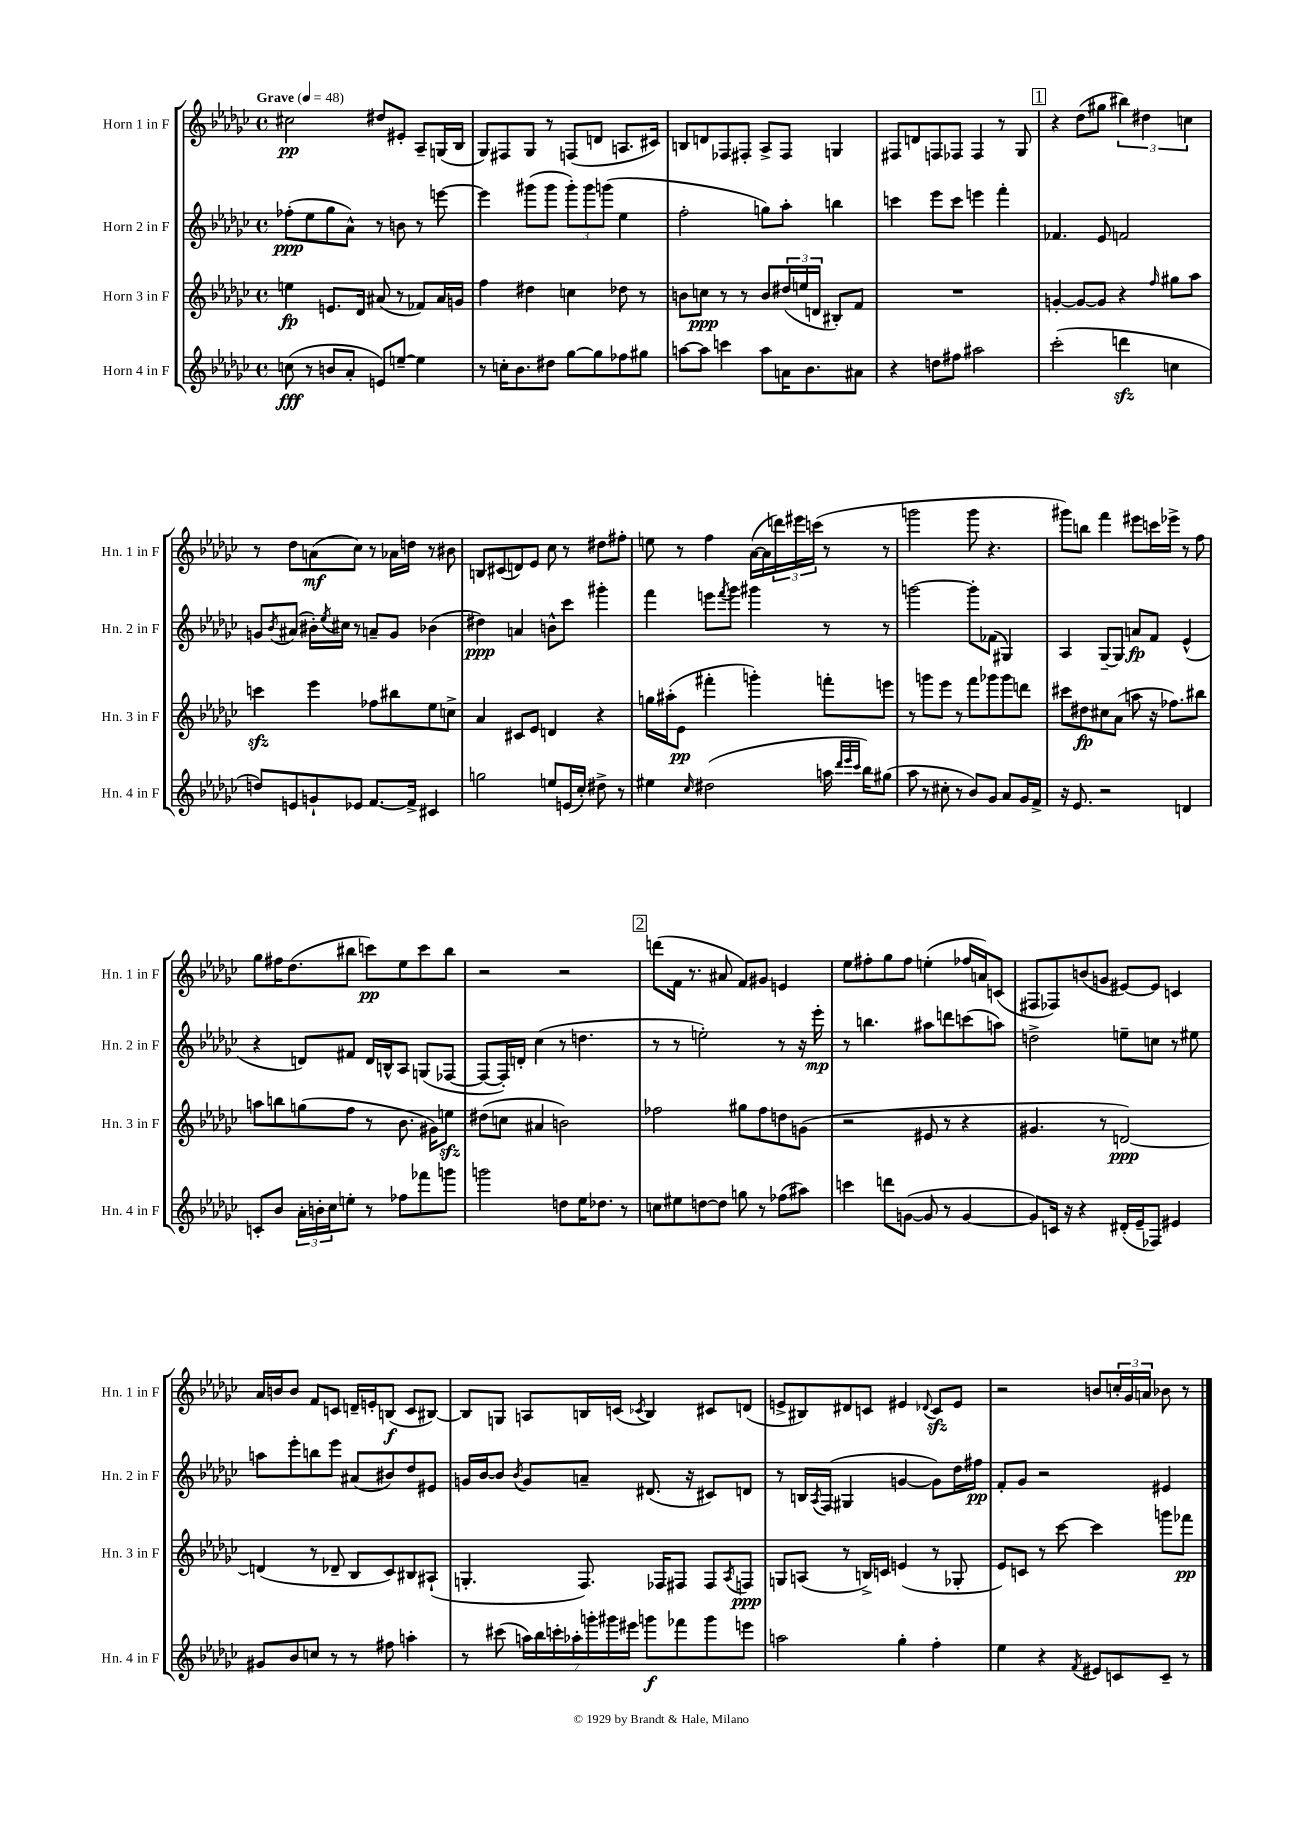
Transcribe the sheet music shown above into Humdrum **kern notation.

**kern	**dynam	**kern	**dynam	**kern	**dynam	**kern	**dynam
*part4	*part4	*part3	*part3	*part2	*part2	*part1	*part1
*staff4	*staff4	*staff3	*staff3	*staff2	*staff2	*staff1	*staff1
*I"Horn 4 in F	*	*I"Horn 3 in F	*	*I"Horn 2 in F	*	*I"Horn 1 in F	*
*I'Hn. 4 in F	*	*I'Hn. 3 in F	*	*I'Hn. 2 in F	*	*I'Hn. 1 in F	*
*clefG2	*	*clefG2	*	*clefG2	*	*clefG2	*
*k[b-e-a-d-g-c-]	*	*k[b-e-a-d-g-c-]	*	*k[b-e-a-d-g-c-]	*	*k[b-e-a-d-g-c-]	*
*M4/4	*	*M4/4	*	*M4/4	*	*M4/4	*
*met(c)	*	*met(c)	*	*met(c)	*	*met(c)	*
*MM48	*	*MM48	*	*MM48	*	*MM48	*
=1	=1	=1	=1	=1	=1	=1	=1
!	!	!	!	!	!	!LO:TX:a:B:t=Grave	!
(8ccn\	fff	4een\	fp	(8ff-X'\L	ppp	2cc#X\	pp
8r	.	.	.	8ee-\	.	.	.
8bn/L	.	8.en/L	.	8gg-\	.	.	.
8a-'/J	.	.	.	8a-^^\J)	.	.	.
.	.	16d-/Jk	.	.	.	.	.
8en/L)	.	(8a#X/	.	8r	.	8dd#X/L	.
[8een~/J	.	8r	.	8bn\	.	8e#X'/J	.
4ee\]	.	8f-X/L)	.	8r	.	8A-~/L	.
.	.	16a#/L	.	[8eeen\	.	(16Gn/L	.
.	.	16gn/JJ	.	.	.	16B-/JJ	.
=2	=2	=2	=2	=2	=2	=2	=2
8r	.	4ff\	.	4eee\]	.	8G-/L)	.
16ccn'\KL	.	.	.	.	.	8F#X/	.
8.b-\	.	.	.	.	.	.	.
.	.	4dd#X\	.	(8ggg#X\L	.	8G-/J	.
8dd#X\J	.	.	.	8ggg#\J	.	8r	.
[8gg-\L	.	4ccn\	.	12ggg#'\L)	.	(8Fn/L	.
.	.	.	.	12ggg#\	.	.	.
8gg-\]	.	.	.	.	.	8dn/J	.
.	.	.	.	(12gggn\J	.	.	.
8ff-X\	.	8dd-X\	.	4ee-\	.	8.An/L	.
8gg#X\J	.	8r	.	.	.	.	.
.	.	.	.	.	.	16c#X/Jk)	.
=3	=3	=3	=3	=3	=3	=3	=3
[8aan\L	.	8bn\L	.	2ff'\	.	8Bn/L	.
8aa\J]	.	8ccn\J	ppp	.	.	8dn/	.
4cccn\	.	8r	.	.	.	8F-X/	.
.	.	8r	.	.	.	8F#X'/J	.
8aa\L	.	8b/L	.	8ggn\L)	.	8A-^/L	.
16an\K	.	(24dd#X/L	.	8aa-'\J	.	8F#/J	.
.	.	24een/	.	.	.	.	.
8.b-\	.	.	.	.	.	.	.
.	.	24dn/JJ	.	.	.	.	.
.	.	8B#X'/L)	.	4bbn\	.	4Gn/	.
8a#X\J	.	8f/J	.	.	.	.	.
=4	=4	=4	=4	=4	=4	=4	=4
4r	.	1r	.	4cccn\	.	8F#X/L	.
.	.	.	.	.	.	8dn/	.
8ddn\L	.	.	.	8eee-\L	.	8Fn/	.
8ff#X\J	.	.	.	8ccc\J	.	8F-X/J	.
2aa#X\	.	.	.	4eeen\	.	4F-/	.
.	.	.	.	4fff'\	.	8r	.
.	.	.	.	.	.	8G-/	.
!!LO:REH:place=s1:t=1
=5	=5	=5	=5	=5	=5	=5	=5
(2ccc-'\	.	[4gn'/	.	4.f-X/	.	4r	.
.	.	8g/L_	.	.	.	(8dd-\L	.
.	.	8g/J]	.	8e-/	.	8gg#X\J	.
4dddnzz\	.	4r	.	2fn/	.	6bb#X\)	.
.	.	.	.	.	.	6dd#X\	.
.	.	16qqff/	.	.	.	.	.
4ccn\	.	8gg#X\L	.	.	.	.	.
.	.	.	.	.	.	6ccn\	.
.	.	8aa-\J	.	.	.	.	.
!!LO:LB:g=z
=6	=6	=6	=6	=6	=6	=6	=6
8ddn/L)	.	4cccnzz\	.	8gn/L	.	8r	.
.	.	.	.	8qb-/	.	.	.
8en/	.	.	.	(8a#X/J	.	8dd-\L	.
8gn`/	.	4eee-\	.	16b#X'\LL)	.	(8an\	mf
.	.	.	.	8qee-/	.	.	.
.	.	.	.	16cc#X\JJ	.	.	.
8e-X/J	.	.	.	8r	.	8cc-\J)	.
[8.f/L	.	8ff-X\L	.	8an~/L	.	8r	.
.	.	8bb#X\	.	8g/J	.	16a-X\LL	.
16f^/Jk]	.	.	.	.	.	16ddn\JJ	.
4c#X/	.	8ee-\	.	(4b-X\	.	8r	.
.	.	8ccn^\J	.	.	.	8b#X\	.
=7	=7	=7	=7	=7	=7	=7	=7
2ggn\	.	4a-/	.	4dd#X\)	ppp	8Bn/L	.
.	.	.	.	.	.	(8c#X/	.
.	.	8c#X/L	.	4an/	.	8dn/)	.
.	.	8e-/J	.	.	.	8e-/J	.
8een/L	.	4dn/	.	8bn^^\L	.	8cc-\	.
(16en/L	.	.	.	8ccc-\J	.	8r	.
16cc-'/JJ)	.	.	.	.	.	.	.
8dd#X^\	.	4r	.	4ggg#X'\	.	8dd#X\L	.
8r	.	.	.	.	.	8ff#X'\J	.
=8	=8	=8	=8	=8	=8	=8	=8
4ee#X\	.	16ggn\LL	.	4fff\	.	8een\	.
.	.	(16aa#X'\J	.	.	.	.	.
.	.	8e-\J	pp	.	.	8r	.
16qqcc-/	.	.	.	.	.	.	.
(2dd#X\	.	4fff#X'\	.	8eeen\L	.	4ff\	.
.	.	.	.	8qfff/	.	.	.
.	.	.	.	8ggg-\J	.	.	.
.	.	4gggn'\)	.	4ggg#X\	.	([16a-\LL	.
.	.	.	.	.	.	16a-\]	.
.	.	.	.	.	.	24dddn\)	.
.	.	.	.	.	.	24eee#X\	.
.	.	.	.	.	.	(24cccn\JJ	.
16aan\	.	8fffn'\L	.	8r	.	8r	.
32qqddd-/LLL	.	.	.	.	.	.	.
32qqeee-/	.	.	.	.	.	.	.
32qqccc-/JJJ	.	.	.	.	.	.	.
16bb-\KL)	.	.	.	.	.	.	.
(8gg#X\J	.	8eeen\J	.	8r	.	8r	.
=9	=9	=9	=9	=9	=9	=9	=9
8aa-\	.	8r	.	[2gggn\	.	2gggn\	.
8r	.	8gggn\L	.	.	.	.	.
8cc#X'\	.	8eee-\J	.	.	.	.	.
8r	.	8r	.	.	.	.	.
8b-/L)	.	8fff\L	.	8ggg'\L]	.	8ggg\	.
8g-/J	.	8ggg-X\	.	(8f-X\J	.	4.r	.
8a-/L	.	8ggg-\	.	4G#X/)	.	.	.
16g-/L	.	8dddn\J	.	.	.	.	.
16f^/JJ	.	.	.	.	.	.	.
=10	=10	=10	=10	=10	=10	=10	=10
16r	.	8ccc#X\L	.	4A-/	.	8ggg#X\L)	.
8.e-/	.	.	.	.	.	.	.
.	.	8dd#X\	fp	.	.	8bbn\J	.
2r	.	8cc#X\	.	[8G-~/L	.	4fff\	.
.	.	(8a-\J	.	8G-/J]	.	.	.
.	.	8aan\	.	8an/L	fp	8eee#X\L	.
.	.	16r	.	8f/J	.	16cccn\L	.
.	.	8.ff-X\L)	.	.	.	16eee-X^\JJ	.
4dn/	.	.	.	(4e-^^/	.	8r	.
.	.	8bb#X\J	.	.	.	8ff\	.
!!LO:LB:g=z
=11	=11	=11	=11	=11	=11	=11	=11
8cn'/L	.	8aan\L	.	4r	.	8gg-\L	.
8b-/J	.	8bbn\	.	.	.	16ff#X\K	.
.	.	.	.	.	.	(8.dd-\	.
24a-'\LL	.	(8ggn\	.	8dn/L)	.	.	.
24bn'\	.	.	.	.	.	.	.
24cc-\J	.	.	.	.	.	.	.
8een'\J	.	8ff\J	.	8f#X/J	.	8bb#X\J	.
8r	.	8r	.	16d/LL	.	8cccn\L)	pp
.	.	.	.	16Bn^^/J	.	.	.
8ff-X\L	.	8.b-\	.	8A-/J	.	8ee-\	.
8fff-X\	.	.	.	(8Gn/L	.	8ccc\	.
.	.	16g#X\KL)	.	.	.	.	.
8gggn\J	.	8eenzz\J	.	[8F-X/J	.	8bb#\J	.
=12	=12	=12	=12	=12	=12	=12	=12
2gggn\	.	(8dd#X\L	.	8F-/L_	.	2r	.
.	.	8ccn\J	.	16F-'/L])	.	.	.
.	.	.	.	16dn'/JJ	.	.	.
.	.	4a#X/	.	(4cc-\	.	.	.
8ddn\L	.	2bn\)	.	8r	.	2r	.
16ee-\K	.	.	.	4.ddn\	.	.	.
8.dd-X\J	.	.	.	.	.	.	.
8r	.	.	.	.	.	.	.
!!LO:REH:place=s1:t=2
=13	=13	=13	=13	=13	=13	=13	=13
8ccn\L	.	2ff-X\	.	8r	.	(8dddn\L	.
8ee#X\	.	.	.	8r	.	16f\Jk	.
.	.	.	.	.	.	8.r	.
[8ddn\	.	.	.	2een'\)	.	.	.
8dd\J]	.	.	.	.	.	8a#X/	.
8ggn\	.	8gg#X\L	.	.	.	8f/L)	.
8r	.	8ff-\	.	.	.	8g#X/J	.
(8ff-X\L	.	8ddn\	.	8r	.	4en/	.
8aa#X\J)	.	(8gn\J	.	16r	.	.	.
.	.	.	.	16eee-'\	mp	.	.
=14	=14	=14	=14	=14	=14	=14	=14
4cccn\	.	2r	.	8r	.	8ee-\L	.
.	.	.	.	4.bbn\	.	8ff#X'\	.
8dddn\L	.	.	.	.	.	8gg-\	.
([8gn\J	.	.	.	.	.	8ff#\J	.
8g/]	.	8e#X/	.	8aa#X\L	.	(4een'\	.
8r	.	8r	.	8dddn\	.	.	.
[4g/	.	4r	.	(8cccn\	.	16ff-X/LL	.
.	.	.	.	.	.	16an/J)	.
.	.	.	.	8aan\J)	.	(8cn/J	.
=15	=15	=15	=15	=15	=15	=15	=15
8g/L])	.	4.g#X/	.	2ddn^\	.	8F#X/L	.
16cn/Jk	.	.	.	.	.	8F-X/)	.
16r	.	.	.	.	.	.	.
4r	.	.	.	.	.	(8bn/	.
.	.	8r	.	.	.	8gn/J	.
(16d#X'/LL	.	[2dn/)	ppp	8een~\L	.	[8e#X/L)	.
16e-~/J	.	.	.	.	.	.	.
8F-X/J)	.	.	.	8ccn\J	.	8e#/J]	.
4e#X/	.	.	.	8r	.	4cn/	.
.	.	.	.	8ee#X\	.	.	.
!!LO:LB:g=z
=16	=16	=16	=16	=16	=16	=16	=16
8g#X/L	.	(4dn/]	.	8aan\L	.	16a-/LL	.
.	.	.	.	.	.	16bn/J	.
8b-/	.	.	.	8eee-'\	.	8b/J	.
8ccn/J	.	8r	.	8bbn\	.	8f/L	.
8r	.	8d-X~/	.	8eee-\J	.	8cn/J	.
8r	.	8B-/L	.	(8a#X/L	.	16dn~/LL	.
.	.	.	.	.	.	16en'/J	.
8ff#X\	.	8c-/)	.	8b#X/)	.	(8Bn/J	f
4aan'\	.	8B#X/	.	8dd-/	.	8c/L	.
.	.	(8A#X`/J	.	8e#X/J	.	[8B#X/J)	.
=17	=17	=17	=17	=17	=17	=17	=17
8r	.	4.Gn'/	.	16gn/LL	.	8B#/L]	.
.	.	.	.	[16b-/J	.	.	.
(8ccc#X\	.	.	.	8b-/J]	.	8Gn/J	.
.	.	.	.	8qb-/	.	.	.
28aan\LL)	.	.	.	8g/L	.	8An/L	.
28bb-\	.	.	.	.	.	.	.
28cccn'\	.	.	.	.	.	.	.
28aa-X'\	.	.	.	.	.	.	.
.	.	8.F/)	.	8an~/J	.	16Bn/L	.
28gggn'\	.	.	.	.	.	.	.
28ggg#X\	.	.	.	.	.	.	.
.	.	.	.	.	.	(16cn/JJ	.
28eee#X\JJ	.	.	.	.	.	.	.
.	.	.	.	.	.	8qc-X/	.
8gggn\L	f	.	.	(8.d#X/	.	4B/)	.
.	.	16F-X/KL	.	.	.	.	.
8fff-X\	.	8F#X/J	.	.	.	.	.
.	.	.	.	16r	.	.	.
8ggg\	.	8F#/L	.	8c#X/L)	.	8c#X/L	.
.	.	8qA-/	.	.	.	.	.
8eeen\J	.	8Fn/J	ppp	8dn/J	.	(8dn/J	.
=18	=18	=18	=18	=18	=18	=18	=18
2aan\	.	8Gn/L	.	8r	.	8en^/L	.
.	.	(8An/J	.	16Bn/LL	.	8B#X/)	.
.	.	.	.	8qA-/	.	.	.
.	.	.	.	(16F/JJ	.	.	.
.	.	8r	.	4G#X/	.	8d#X/	.
.	.	16Bn^/LL)	.	.	.	8cn/J	.
.	.	16cn/JJ	.	.	.	.	.
4gg-'\	.	(4en/	.	[4gn/	.	4e#X/	.
.	.	.	.	.	.	8qqd-X/	.
4ff'\	.	8r	.	8g\L])	.	8czz/L	.
.	.	8G-X'/	.	16dd-\L	.	8e#/J	.
.	.	.	.	16ff#X\JJ	pp	.	.
=19	=19	=19	=19	=19	=19	=19	=19
4ee-\	.	8e-/L)	.	8f'/L	.	2r	.
.	.	8cn/J	.	8g-/J	.	.	.
4r	.	8r	.	2r	.	.	.
.	.	[8ccc-\	.	.	.	.	.
8qf/	.	.	.	.	.	.	.
8e#X/L	.	4ccc-\]	.	.	.	8bn/L	.
8cn/	.	.	.	.	.	24ccn'/L	.
.	.	.	.	.	.	24g-/	.
.	.	.	.	.	.	24an/JJ	.
8c~/J	.	8gggn\L	.	4e#X/	.	8b-X\	.
8r	.	8fff-X\J	pp	.	.	8r	.
==	==	==	==	==	==	==	==
*-	*-	*-	*-	*-	*-	*-	*-
